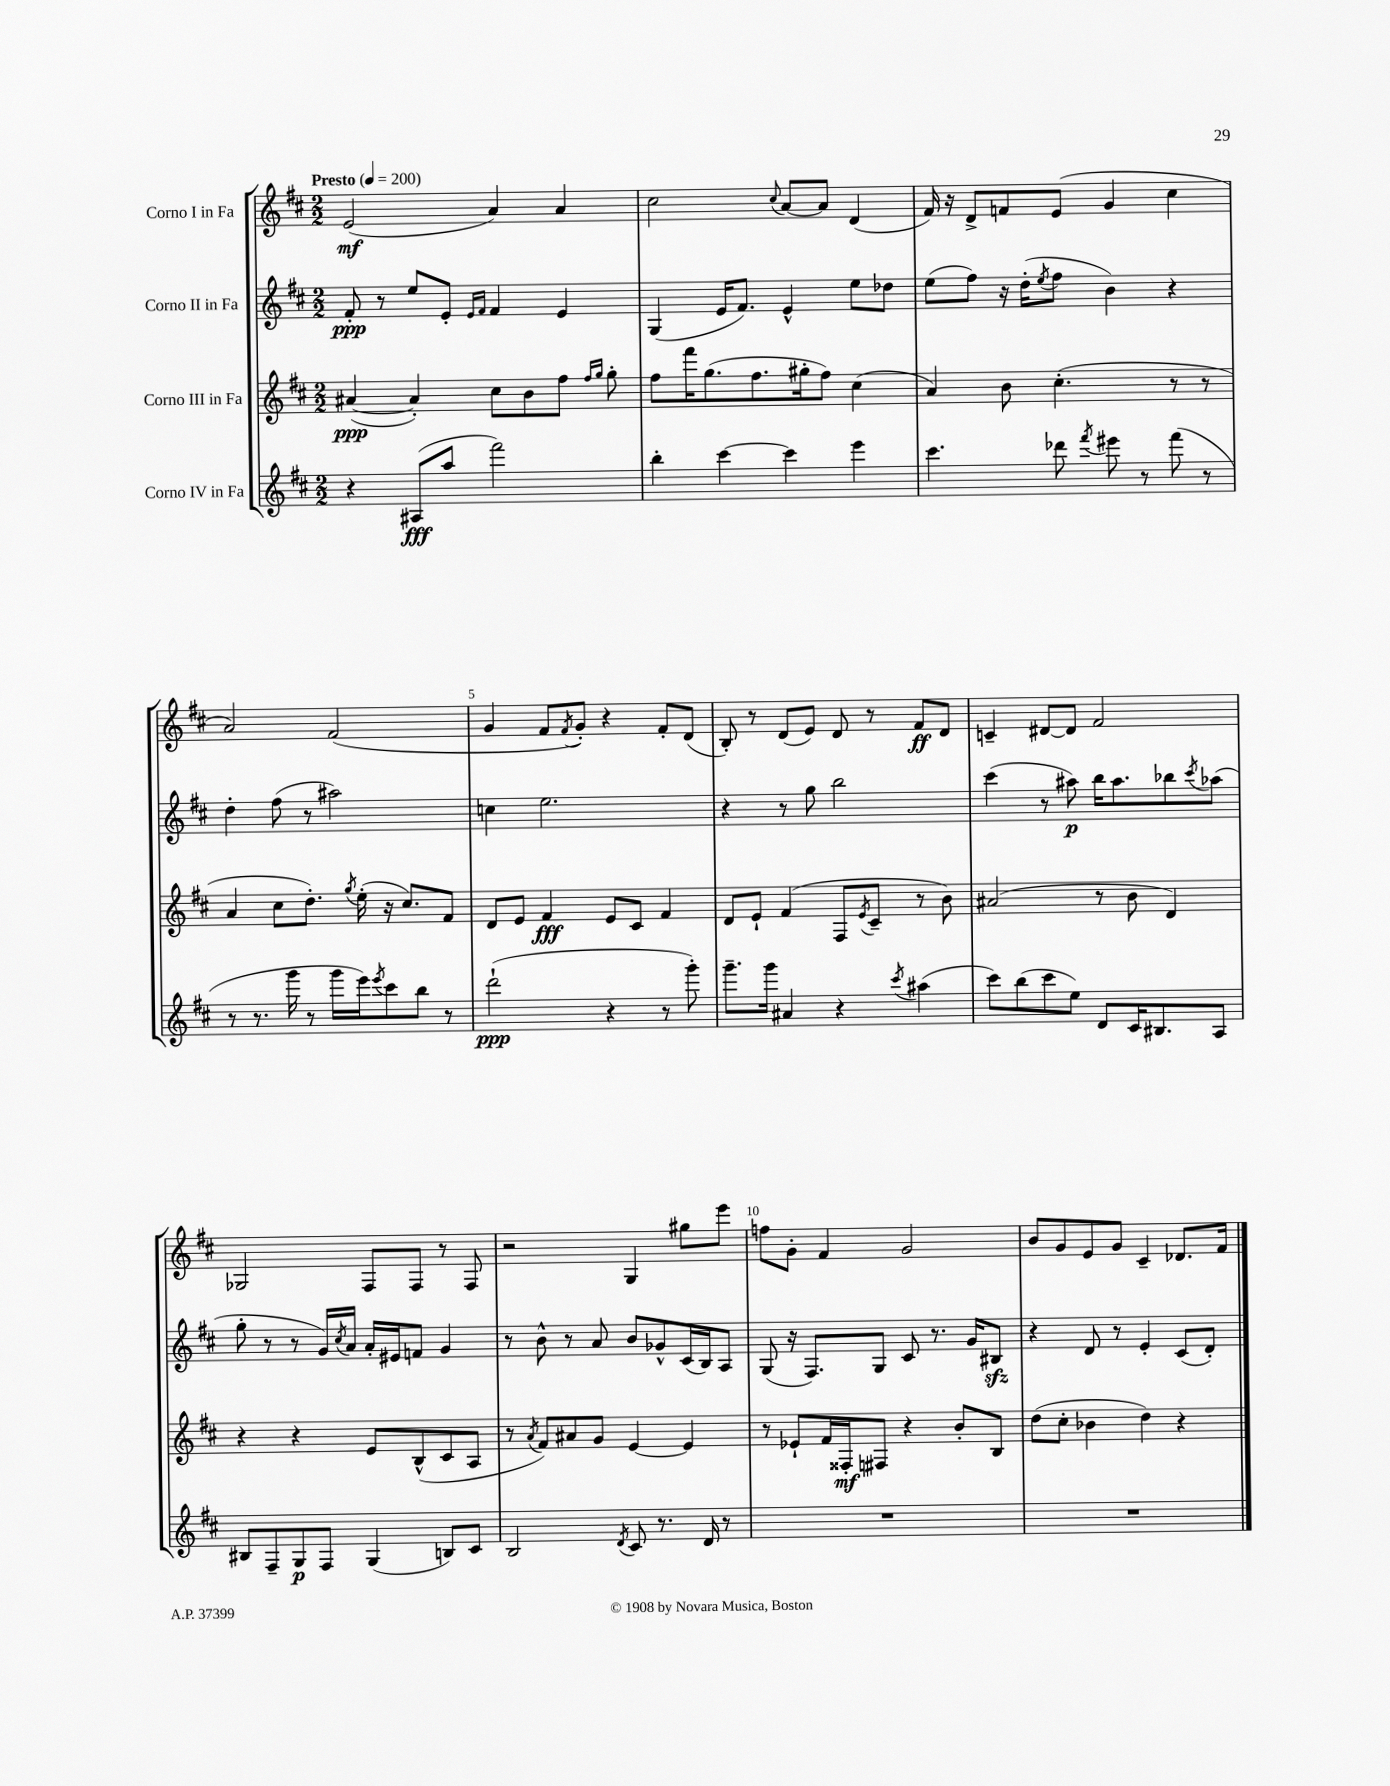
<<
\new StaffGroup <<
\new Staff = "s0" \with { instrumentName = "Corno I in Fa" } {
    \clef treble \key d \major \numericTimeSignature \time 2/2 \tempo "Presto" 4 = 200
    e'2\mf( a'4) a'4 |
    cis''2 \appoggiatura { cis''8 } a'8~ a'8 d'4( |
    fis'16) r16 d'8-> f'8 e'8( g'4 cis''4 |
    a'2) fis'2( |
    g'4 fis'8 \acciaccatura { fis'8 } g'8-.) r4 fis'8-. d'8( |
    b8-.) r8 d'8( e'8) d'8 r8 fis'8\ff d'8 |
    c'4-- dis'8~ dis'8 fis'2 |
    ges2 fis8 fis8 r8 fis8 |
    r2 g4 gis''8 e'''8 |
    f''8 g'8-. fis'4 g'2 |
    b'8 g'8 e'8 g'8 cis'4-- des'8. fis'16 \bar "|." |
}
\new Staff = "s1" \with { instrumentName = "Corno II in Fa" } {
    \clef treble \key d \major \numericTimeSignature \time 2/2
    fis'8-.\ppp r8 e''8 e'8-. \grace { e'16 fis'16 } fis'4 e'4 |
    g4( e'16 fis'8.) e'4-^ e''8 des''8 |
    e''8( fis''8) r16 d''16-.( \acciaccatura { e''8 } fis''8 b'4) r4 |
    d''4-. fis''8( r8 ais''2) |
    c''4 e''2. |
    r4 r8 g''8 b''2 |
    cis'''4( r8 ais''8\p) b''16 ais''8. bes''8 \acciaccatura { cis'''8 } aes''8( |
    g''8-. r8 r8 g'16) \acciaccatura { cis''8 } a'16 a'16-. eis'16 f'8 g'4 |
    r8 b'8-^ r8 a'8 b'8 ges'8-^ cis'16( b16) a8 |
    g8( r16 fis8.) g8 cis'8 r8. g'16 bis8\sfz |
    r4 d'8 r8 e'4-. cis'8( d'8-.) \bar "|." |
}
\new Staff = "s2" \with { instrumentName = "Corno III in Fa" } {
    \clef treble \key d \major \numericTimeSignature \time 2/2
    ais'4~\ppp( ais'4-.) cis''8 b'8 fis''8 \grace { fis''16 g''16 } g''8-. |
    fis''8 fis'''16 g''8.( fis''8. gis''16-. fis''8) cis''4( |
    a'4) b'8 cis''4.-.( r8 r8 |
    a'4 cis''8 d''8.-.) \acciaccatura { g''8 } e''16-.( r16 cis''8.) fis'8 |
    d'8 e'8 fis'4\fff e'8 cis'8 fis'4 |
    d'8 e'8-! fis'4( fis8 \acciaccatura { e'8 } cis'8-- r8 b'8) |
    ais'2( r8 b'8 d'4) |
    r4 r4 e'8 b8-^( cis'8 a8 |
    r8 \acciaccatura { a'8 } fis'8) ais'8 g'8 e'4~ e'4 |
    r8 ees'8-! fis'16 fisis16-.\mf fis8 r4 b'8-. b8 |
    d''8( cis''8-. bes'4 d''4) r4 \bar "|." |
}
\new Staff = "s3" \with { instrumentName = "Corno IV in Fa" } {
    \clef treble \key d \major \numericTimeSignature \time 2/2
    r4 ais8\fff( a''8 fis'''2) |
    b''4-. cis'''4~ cis'''4 e'''4 |
    cis'''4. des'''8 \acciaccatura { fis'''8 } eis'''8 r8 fis'''8( r8 |
    r8 r8. g'''16 r8 g'''16 e'''16) \acciaccatura { e'''8 } cis'''8 b''8 r8 |
    d'''2-!\ppp( r4 r8 g'''8-.) |
    g'''8.-- g'''16 ais'4 r4 \acciaccatura { cis'''8 } ais''4( |
    cis'''8) b''8( cis'''8 e''8) d'8 cis'16 bis8. a8 |
    bis8 fis8-- g8\p fis8 g4( b8) cis'8 |
    b2 \acciaccatura { d'8 } cis'8 r8. d'16 r8 |
    R1 |
    R1 \bar "|." |
}
>>
>>
\layout { \context { \Score \override BarNumber.break-visibility = ##(#f #t #t) barNumberVisibility = #(every-nth-bar-number-visible 5) } }
